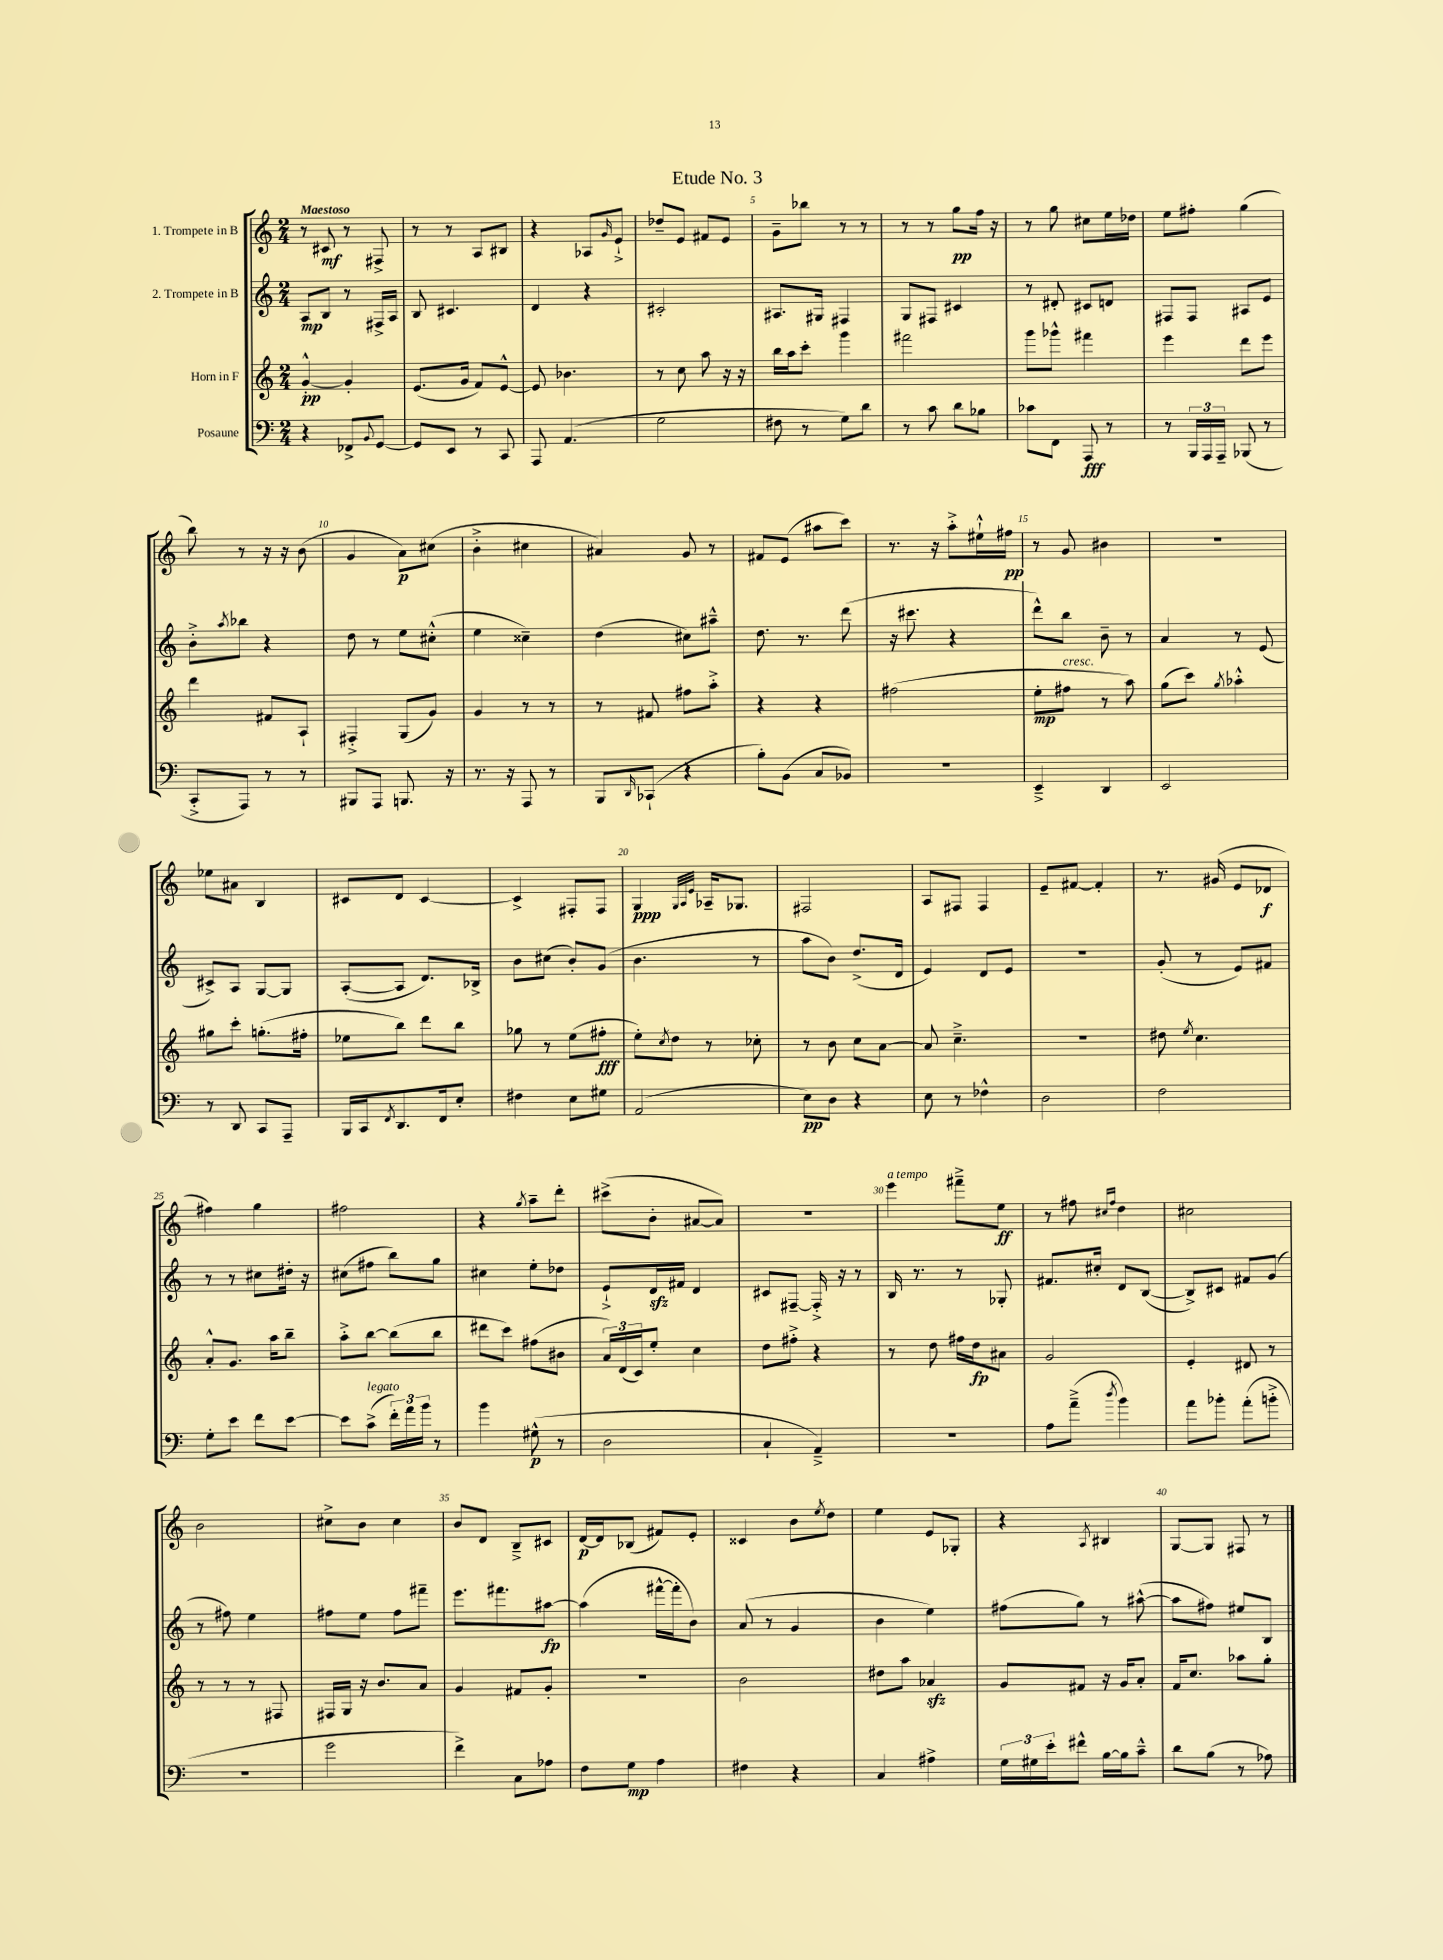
\header { title = "Etude No. 3" }
<<
\new StaffGroup <<
\new Staff = "s0" \with { instrumentName = "1. Trompete in B" } {
    \clef treble \key c \major \numericTimeSignature \time 2/4 \tempo "Maestoso"
    r8 cis'8\mf r8 fis8-> |
    r8 r8 a8 bis8 |
    r4 aes8 \grace { g'16 } e'8-!-> |
    des''8-- e'8 fis'8 e'8 |
    g'8-- bes''8 r8 r8 |
    r8 r8 g''8\pp f''16 r16 |
    r8 g''8 cis''8 e''16 des''16 |
    e''8 fis''8-. g''4( |
    b''8) r8 r16 r16 b'8( |
    g'4 a'8\p) cis''8( |
    b'4-.-> cis''4 |
    ais'4) g'8 r8 |
    fis'8 e'8( ais''8 c'''8) |
    r8. r16 a''8-.-> eis''16-!-^ fis''16\pp |
    r8 g'8 bis'4 |
    r2 |
    ees''8 ais'8 b4 |
    cis'8 d'8 cis'4~ |
    cis'4-> fis8-. fis8 |
    g4\ppp \grace { g32 a32 e'32 } aes16-- ges8. |
    fis2 |
    a8 fis8 fis4 |
    e'8-- fis'8~ fis'4-. |
    r8. gis'16( e'8 des'8\f |
    fis''4) g''4 |
    fis''2 |
    r4 \acciaccatura { g''8 } a''8-- d'''8-. |
    cis'''8->( b'8-. ais'8~ ais'8) |
    r2 |
    e'''4^\markup { \italic "a tempo" } fis'''8---> e''8\ff |
    r8 fis''8 \grace { cis''16 fis''16 } d''4 |
    cis''2 |
    b'2 |
    cis''8-> b'8 cis''4 |
    b'8 d'8 b8---> cis'8 |
    d'16~\p d'16 bes8( fis'8) e'8-. |
    cisis'4 b'8 \acciaccatura { e''8 } d''8 |
    e''4 e'8 ges8-. |
    r4 \acciaccatura { a8 } bis4 |
    g8~ g8 fis8 r8 \bar "|." |
}
\new Staff = "s1" \with { instrumentName = "2. Trompete in B" } {
    \clef treble \key c \major \numericTimeSignature \time 2/4
    a8\mp b8 r8 fis16-> a16 |
    b8 cis'4. |
    d'4 r4 |
    cis'2-. |
    ais8. gis16 fis4 |
    g8 fis8 cis'4 |
    r8 dis'8-. cis'8 d'8 |
    fis8 fis8 ais8 e'8 |
    b'8-.-> \acciaccatura { a''8 } bes''8 r4 |
    d''8 r8 e''8 cis''8-.-^( |
    e''4 cisis''4--) |
    d''4( cis''8) ais''8---^ |
    d''8. r8. d'''8( |
    r16 cis'''8. r4 |
    d'''8-^) b''8 b'8-- r8 |
    a'4 r8 e'8( |
    cis'8->) a8 g8~ g8 |
    a8~-.( a8 d'8.) bes16-> |
    b'8 cis''8( b'8-.) g'8( |
    b'4. r8 |
    a''8 b'8) d''8.->( d'16 |
    e'4) d'8 e'8 |
    R2 |
    g'8-.( r8 e'8) fis'8 |
    r8 r8 cis''8 dis''16-. r16 |
    cis''8( fis''8 b''8) g''8 |
    cis''4 e''8-. des''8 |
    e'8-!-> d'16\sfz fis'16 d'4 |
    cis'8 fis8~-- fis16-.-> r16 r8 |
    b16 r8. r8 ges8-. |
    fis'8. cis''16-. d'8 b8~( |
    b8->) cis'8 fis'8 g'8( |
    r8 fis''8) e''4 |
    fis''8 e''8 fis''8 fis'''8-- |
    e'''8. fis'''8. ais''8~\fp |
    ais''4( fis'''16~-^ fis'''16-. b'8) |
    a'8( r8 g'4 |
    b'4 e''4) |
    fis''8( g''8) r8 ais''8~-^( |
    ais''8 fis''8) eis''8 b8 \bar "|." |
}
\new Staff = "s2" \with { instrumentName = "Horn in F" } {
    \clef treble \key c \major \numericTimeSignature \time 2/4
    g'4~-.-^\pp g'4-. |
    e'8.( g'16 f'8) e'8~-^ |
    e'8 bes'4. |
    r8 c''8 a''8 r16 r16 |
    b''16 a''16 c'''8-. g'''4 |
    fis'''2 |
    g'''8 ges'''8-^ fis'''4 |
    e'''4 d'''8 e'''8 |
    d'''4 fis'8 a8-! |
    fis4-.-> g8( g'8) |
    g'4 r8 r8 |
    r8 fis'8 fis''8 a''8-.-> |
    r4 r4 |
    fis''2( |
    e''8-.\mp fis''8^\markup { \italic "cresc." } r8 a''8) |
    g''8( c'''8) \acciaccatura { g''8 } aes''4-.-^ |
    gis''8 c'''8-. g''8.-.( fis''16-. |
    ees''8 b''8) d'''8 b''8 |
    ges''8 r8 e''8( fis''8-.\fff |
    e''8-.) \acciaccatura { c''8 } d''8 r8 ces''8-. |
    r8 b'8 c''8 a'8~ |
    a'8 c''4.---> |
    r2 |
    dis''8 \acciaccatura { e''8 } c''4. |
    a'8-.-^ g'8. a''16 b''8-- |
    a''8-.-> b''8~ b''8( b''8 |
    dis'''8 c'''8) fis''8( bis'8 |
    \tuplet 3/2 { a'16) d'16( c'16) } e''8-. c''4 |
    d''8 fis''8-.-> r4 |
    r8 d''8 fis''16 d''16\fp ais'8 |
    g'2 |
    e'4-. dis'8 r8 |
    r8 r8 r8 fis8 |
    fis16 g16 r16 b'8. a'8 |
    g'4 fis'8 g'8-. |
    R2 |
    b'2 |
    dis''8 a''8 aes'4\sfz |
    g'8 fis'8 r16 g'16 a'8-. |
    f'16 c''8. aes''8 g''8-. \bar "|." |
}
\new Staff = "s3" \with { instrumentName = "Posaune" } {
    \clef bass \key c \major \numericTimeSignature \time 2/4
    r4 fes,8-> \appoggiatura { b,8 } g,8~ |
    g,8 e,8 r8 c,8 |
    a,,8 a,4.( |
    g2 |
    fis8 r8 g8) d'8 |
    r8 c'8 d'8 bes8 |
    ces'8 f,8 a,,8\fff r8 |
    r8 \tuplet 3/2 { b,,16 a,,16 a,,16-- } bes,,8( r8 |
    c,8-.-> a,,8) r8 r8 |
    bis,,8 a,,8 b,,8. r16 |
    r8. r16 a,,8 r8 |
    b,,8 \grace { d,16 } ces,8-!( r4 |
    b8-.) b,8( c8 bes,8) |
    r2 |
    e,4---> d,4 |
    e,2 |
    r8 d,8 c,8 a,,8-- |
    b,,16 c,16 \acciaccatura { f,8 } d,8. f,16 e8-. |
    fis4 e8 gis8 |
    a,2( |
    e8\pp) d8 r4 |
    e8 r8 fes4-^ |
    d2 |
    f2 |
    g8-. e'8 f'8 e'8~ |
    e'8 c'8->^\markup { \italic "legato" }( \tuplet 3/2 { f'16-.) a'16 b'16 } r8 |
    b'4 gis8-^\p( r8 |
    d2 |
    c4-! a,4--->) |
    R2 |
    a8 a'8--->( \acciaccatura { d''8 } b'4) |
    a'8 bes'8-. a'8-.( b'8-.-> |
    r2 |
    g'2 |
    f'4->) c8 aes8 |
    f8 g8\mp a4 |
    fis4 r4 |
    c4 ais4-> |
    \tuplet 3/2 { g16 gis16 e'16-. } fis'8-^ b16~ b16 c'8---^ |
    d'8 b8( r8 aes8) \bar "|." |
}
>>
>>
\layout { \context { \Score \override BarNumber.break-visibility = ##(#f #t #t) barNumberVisibility = #(every-nth-bar-number-visible 5) } }
